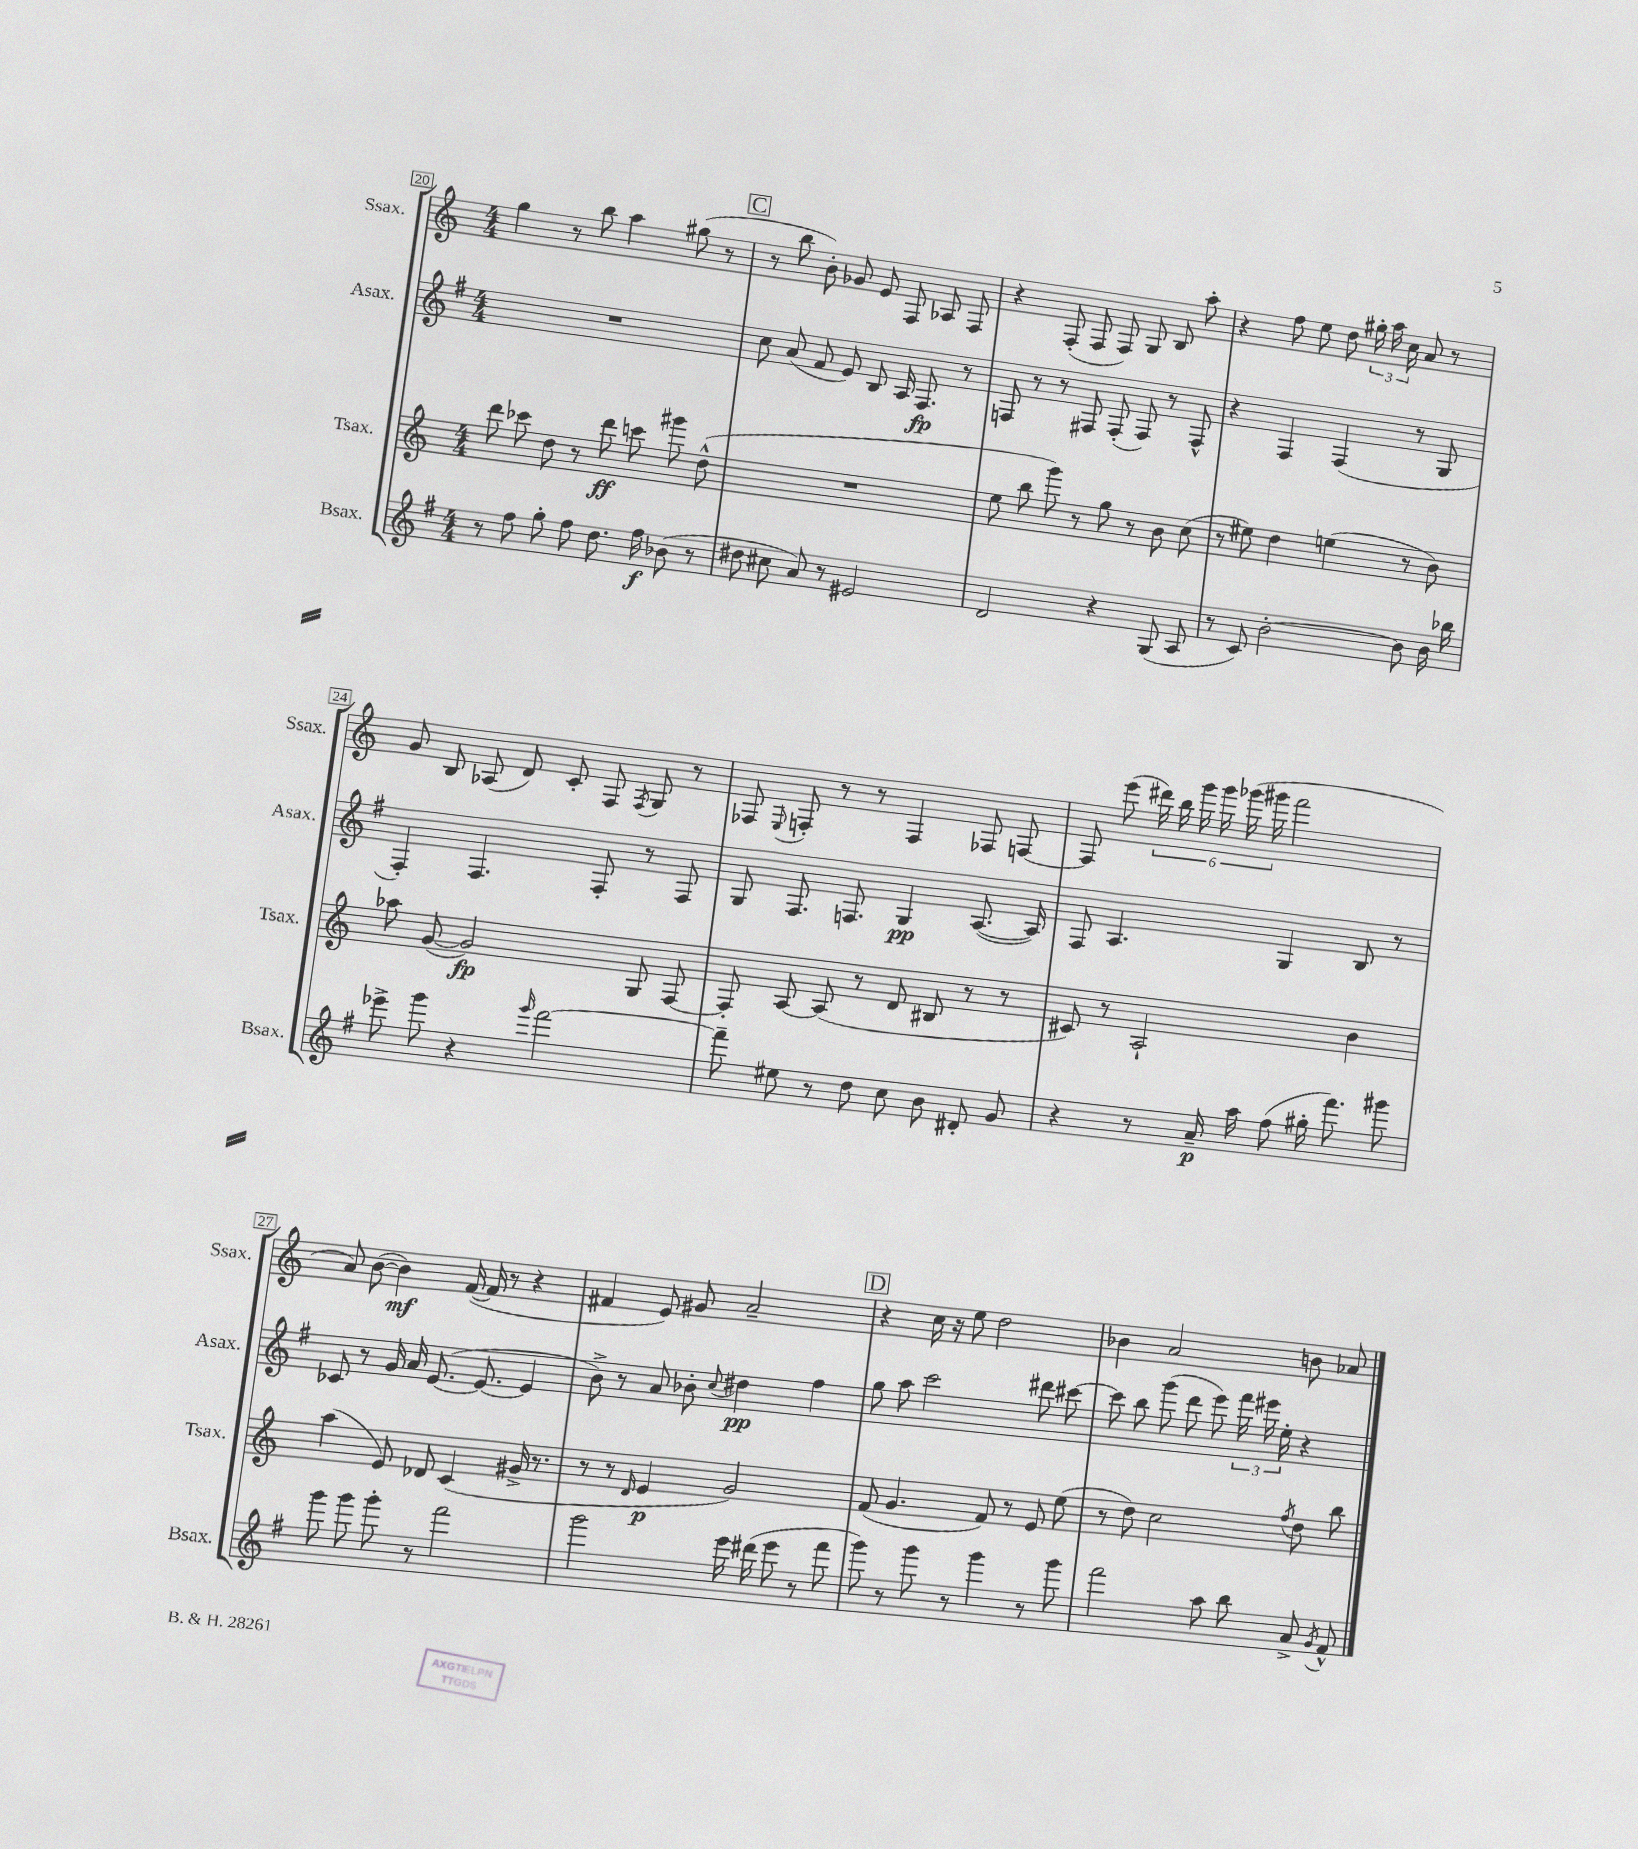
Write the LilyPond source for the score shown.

<<
\new StaffGroup <<
\new Staff = "s0" \with { instrumentName = "Ssax." shortInstrumentName = "Ssax." } {
    \clef treble \key c \major \numericTimeSignature \time 4/4
    \autoBeamOff g''4 r8 b''8 a''4 gis''8( r8 |
    \mark \markup { \box "C" } r8 b''8 b'8-.) ges'8 e'8 f8 aes8 f8 |
    r4 f8-.( f8 f8) g8 b8 a''8-. |
    r4 f''8 e''8 d''8 \tuplet 3/2 { gis''16-. a''16 c''16 } a'8 r8 |
    g'8 b8 aes8( d'8) c'8-. f8 \acciaccatura { f8 } g8 r8 |
    fes8 \appoggiatura { e8 } f8-. r8 r8 f4 fes8 f8~ |
    f8 e'''8( \tuplet 6/4 { dis'''16) b''16 g'''16 g'''16 ges'''16( gis'''16 } f'''2 |
    a'8) b'8~( b'4\mf) f'16~( f'16 r8 r4 |
    fis'4 e'8) gis'8 a'2-- |
    \mark \markup { \box "D" } r4 c''16 r16 e''8 d''2 |
    bes'4 a'2 b'8 aes'8 \bar "|." |
}
\new Staff = "s1" \with { instrumentName = "Asax." shortInstrumentName = "Asax." } {
    \clef treble \key g \major \numericTimeSignature \time 4/4
    \autoBeamOff R1 |
    \mark \markup { \box "C" } c''8 a'8( fis'8 e'8) b8 a16 fis8.\fp r8 |
    f8 r8 r8 fis8 fis8-.( fis8) r8 fis8-^ |
    r4 fis4 fis4( r8 g8 |
    fis4-.) fis4. fis8-. r8 fis8 |
    g8 fis8. f8. g4\pp a8.~( a16) |
    fis8 a4. g4 b8 r8 |
    ces'8 r8 g'16 a'16 e'8.~( e'8.~ e'4 |
    b'8->) r8 a'8 bes'8-. \appoggiatura { c''8 } dis''4\pp fis''4 |
    \mark \markup { \box "D" } g''8 a''8 c'''2 dis'''8 cis'''8~ |
    cis'''8 b''8 g'''8( d'''8 e'''8) \tuplet 3/2 { fis'''16 eis'''16 e''16-. } r4 \bar "|." |
}
\new Staff = "s2" \with { instrumentName = "Tsax." shortInstrumentName = "Tsax." } {
    \clef treble \key c \major \numericTimeSignature \time 4/4
    \autoBeamOff d'''8 ces'''8 d''8 r8 d'''8\ff c'''8 gis'''8 d''8-^( |
    \mark \markup { \box "C" } R1 |
    e''8 b''8 g'''8) r8 g''8 r8 b'8 c''8( |
    r8 eis''8) d''4 e''4( r8 b'8) |
    aes''8 g'8~( g'2\fp) g8 f8~ |
    f8-. a8~ a8( r8 d'8 bis8 r8 r8 |
    cis'8) r8 a2-! b'4 |
    a''4( e'8) des'8 c'4( gis'16-> r8. |
    r8 r8 \grace { d'16 } e'4\p g'2) |
    \mark \markup { \box "D" } f'8( g'4. f'8) r8 e'8 e''8( |
    r8 d''8) c''2 \acciaccatura { f''8 } d''8 b''8 \bar "|." |
}
\new Staff = "s3" \with { instrumentName = "Bsax." shortInstrumentName = "Bsax." } {
    \clef treble \key g \major \numericTimeSignature \time 4/4
    \autoBeamOff r8 fis''8 g''8-. fis''8 d''8. fis''16\f bes'8( r8 |
    \mark \markup { \box "C" } dis''8 cis''8 a'8) r8 eis'2 |
    d'2 r4 g8( a8 |
    r8 c'8) b'2~-. b'8 b'16 bes''16 |
    ees'''8-> g'''8 r4 \grace { g'''16 } fis'''2~ |
    fis'''8-- eis''8 r8 d''8 c''8 b'8 dis'8-. g'8 |
    r4 r8 a'16--\p a''16 fis''8( gis''16-. fis'''8.) gis'''8 |
    g'''8 g'''8 g'''8-. r8 fis'''2 |
    g'''2 e'''16 dis'''16( e'''8 r8 fis'''8 |
    \mark \markup { \box "D" } g'''8) r8 g'''8 r8 g'''4 r8 g'''8 |
    fis'''2 a''8 b''8 a'8-> \acciaccatura { g'8 } fis'8-^ \bar "|." |
}
>>
>>
\layout { \context { \Score currentBarNumber = #20 \override BarNumber.stencil = #(make-stencil-boxer 0.1 0.3 ly:text-interface::print) } }
